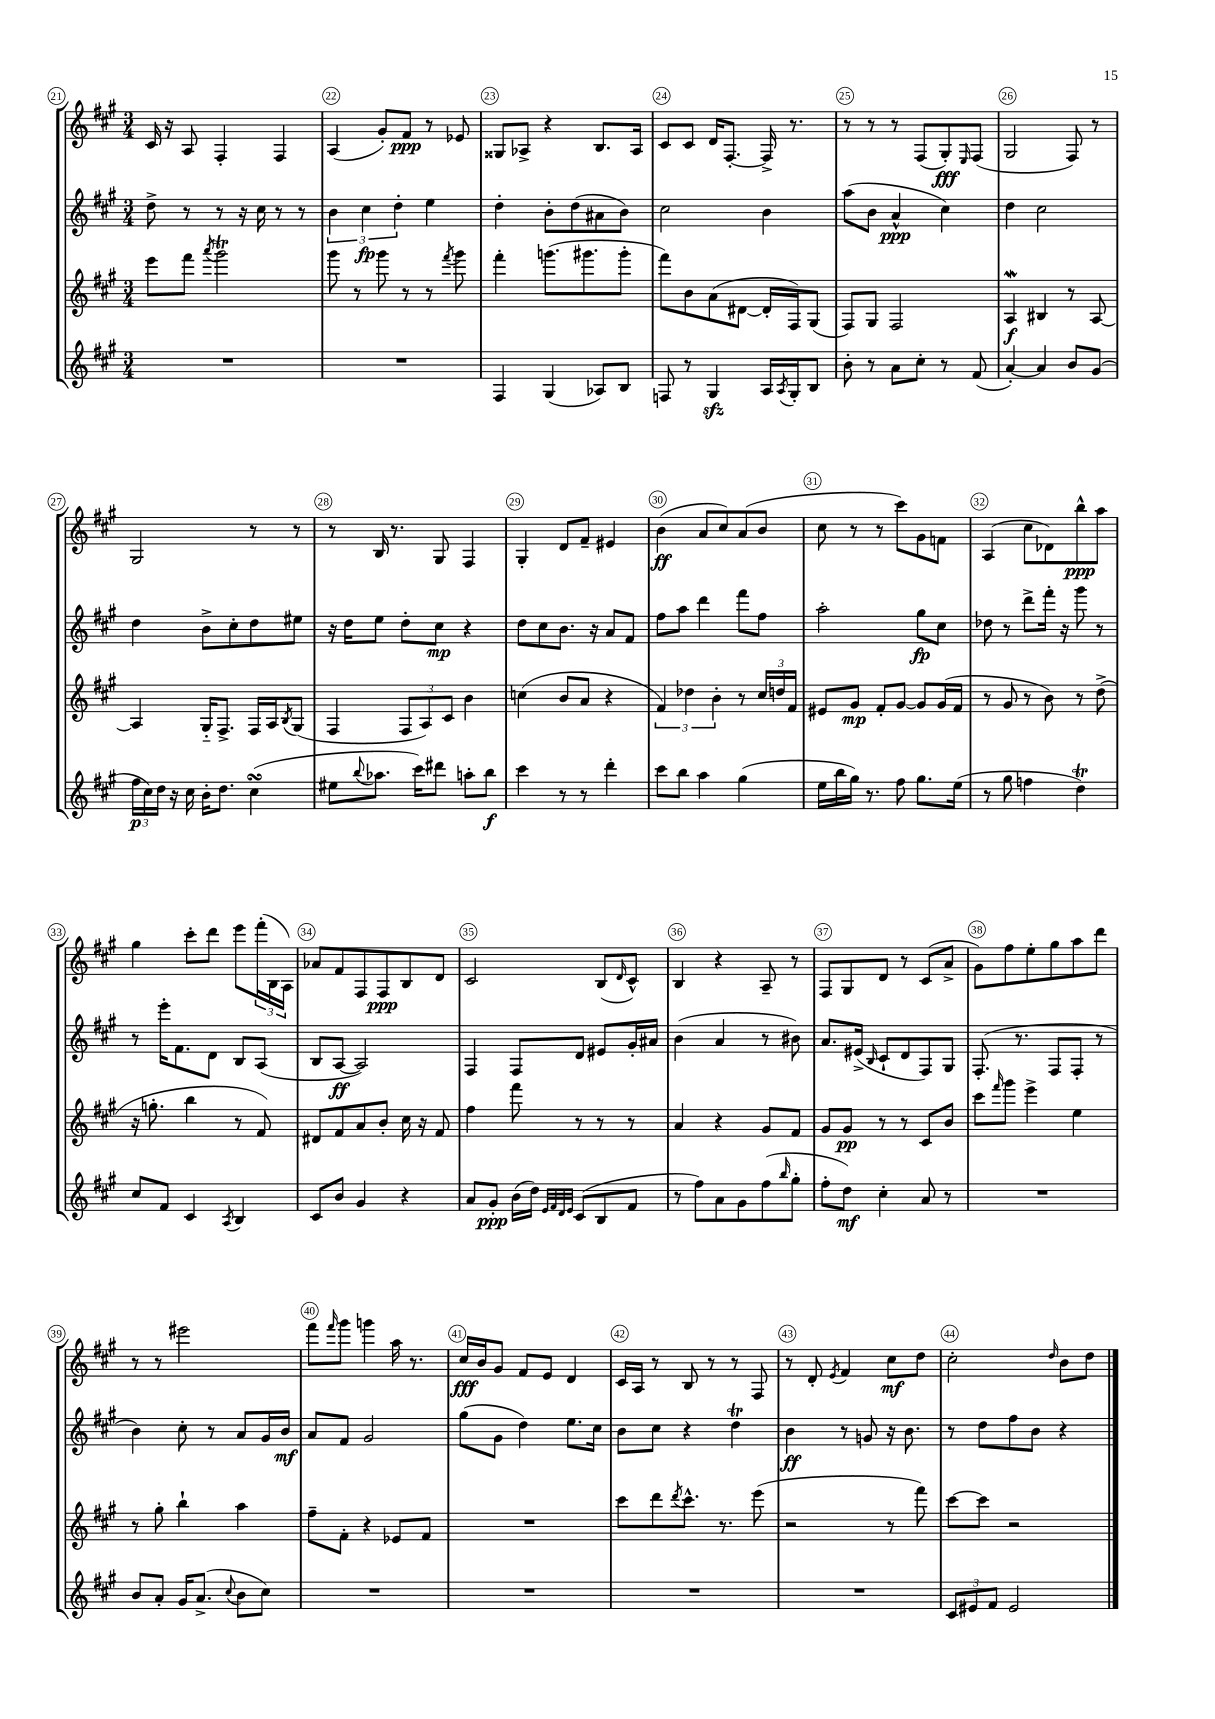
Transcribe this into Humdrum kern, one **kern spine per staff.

**kern	**kern	**kern	**kern
*staff4	*staff3	*staff2	*staff1
*clefG2	*clefG2	*clefG2	*clefG2
*k[f#c#g#]	*k[f#c#g#]	*k[f#c#g#]	*k[f#c#g#]
*M3/4	*M3/4	*M3/4	*M3/4
2.r	8eee\L	8dd^\	16c#/
.	.	.	16r
.	8fff#\J	8r	8A/
.	8qaaa/	.	.
.	2ggg#\	8r	4F#'/
.	.	16r	.
.	.	16cc#\	.
.	.	8r	4F#/
.	.	8r	.
=	=	=	=
2.r	8ggg#\	6b\	(4A/
.	8r	.	.
.	.	6cc#\	.
.	8ggg#\	.	8g#'/L)
.	.	6dd'\	.
.	8r	.	8f#/J
.	8r	4ee\	8r
.	8qfff#/	.	.
.	8ggg#\	.	8e-/
=	=	=	=
4F#/	4fff#'\	4dd'\	8G##/L
.	.	.	8A-^/J
(4G#/	(8.ggg\L	8b'\L	4r
.	.	(8dd\	.
.	8.ggg#\	.	.
8A-/L)	.	8a#\	8.B/L
8B/J	8ggg#'\J	8b\J)	.
.	.	.	16A-/Jk
=	=	=	=
8F/	8fff#\L)	2cc#\	8c#/L
8r	8b\	.	8c#/J
4G#/	(8a\	.	16d/LK
.	.	.	[8.F#'/J
.	[8d#\J	.	.
16A/LL	16d#'/]LL	4b\	16F#^/]
8qA/	.	.	.
16G#'/J	16F#/J)	.	8.r
8B/J	(8G#/J	.	.
=	=	=	=
8b'\	8F#/L)	(8aa\L	8r
8r	8G#/J	8b\J	8r
8a\L	2F#/	4a^^/	8r
8cc#'\J	.	.	(8F#/L
8r	.	4cc#\)	8G#'/)
.	.	.	16qqE/
(8f#/	.	.	(8F#/J
=	=	=	=
[4a'/)	4A/	4dd\	2G#/
4a/]	4B#/	2cc#\	.
8b/L	8r	.	8F#/)
(8g#/J	[8A/	.	8r
=	=	=	=
24ff#\LL	4A/]	4dd\	2G#/
24cc#\)	.	.	.
24dd\JJ	.	.	.
16r	.	.	.
16cc#\	.	.	.
16b'\LK	16G#'~/LK	8b^\L	.
8.dd\J	8.F#^/J	.	.
.	.	8cc#'\	.
(4cc#\	16F#/LL	8dd\	8r
.	16A/J	.	.
.	8qB/	.	.
.	(8G#/J	8ee#\J	8r
=	=	=	=
8ee#\L	4F#/	16r	8r
.	.	16dd\LK	.
8qqbb/	.	.	.
8.aa-\J	.	8ee\J	16B/
.	.	.	8.r
.	12F#/L	8dd'\L	.
16ccc#\LK)	.	.	.
.	12A/)	.	.
8ddd#\J	.	8cc#\J	8G#/
.	12c#/J	.	.
8aa'\L	4b\	4r	4F#/
8bb\J	.	.	.
=	=	=	=
4ccc#\	(4cc\	8dd\L	4G#'/
.	.	8cc#\	.
8r	8b/L	8.b\J	8d/L
8r	8a/J	.	8f#~/J
.	.	16r	.
4ddd'\	4r	8a/L	4e#/
.	.	8f#/J	.
=	=	=	=
8ccc#\L	6f#/)	8ff#\L	(4b\
8bb\J	.	8aa\J	.
.	6dd-\	.	.
4aa\	.	4ddd\	8a/L
.	6b'\	.	.
.	.	.	8cc#/)
(4gg#\	8r	8fff#\L	(8a/
.	24cc#/LL	8ff#\J	8b/J
.	24dd/	.	.
.	24f#/JJ	.	.
=	=	=	=
16ee\LL	8e#/L	2aa'\	8cc#\
16bb\	.	.	.
16gg#\JJ)	8g#/J	.	8r
8.r	.	.	.
.	8f#'/L	.	8r
8ff#\	[8g#/J	.	8ccc#\L)
8.gg#\L	8g#/]L	8gg#\L	8g#\
.	(16g#/L	8cc#\J	8f\J
(16ee\Jk	16f#/JJ	.	.
=	=	=	=
8r	8r	8dd-\	(4A/
8gg#\	8g#/	8r	.
4ff\	8r	8ddd^\L	8cc#\L
.	8b\)	16fff#'\Jk	8d-\)
.	.	16r	.
4dd\)	8r	8ggg#\	8bb^^\
.	(8dd^\	8r	8aa\J
=	=	=	=
8cc#/L	16r	8r	4gg#\
.	8.gg'\	.	.
8f#/J	.	16eee'\LK	.
.	.	8.f#\	.
4c#/	4bb\	.	8ccc#'\L
.	.	8d\J	8ddd\J
8qA/	.	.	.
4B/	8r	8B/L	8eee\L
.	8f#/)	(8A/J	(24fff#'\L
.	.	.	24B\
.	.	.	24A\JJ)
=	=	=	=
8c#/L	8d#/L	8B/L	8a-/L
8b/J	8f#/	[8A/J	8f#/
4g#/	8a/	2A/])	8F#/
.	8b'/J	.	8F#/
4r	16cc#\	.	8B/
.	16r	.	.
.	8f#/	.	8d/J
=	=	=	=
8a/L	4ff#\	4F#/	2c#/
8g#'/J	.	.	.
(16b\LL	8fff#\	8F#/L	.
16dd\JJ)	.	.	.
32qqe/LLL	.	.	.
32qqf#/	.	.	.
32qqd/	.	.	.
32qqe/JJJ	.	.	.
(8c#/L	8r	8d/J	.
8B/	8r	8e#/L	(8B/L
.	.	.	16qqd/
8f#/J	8r	16g#'/L	8c#^^/J)
.	.	16a#/JJ	.
=	=	=	=
8r	4a/	(4b\	4B/
8ff#\L)	.	.	.
8a\	4r	4a/	4r
8g#\	.	.	.
(8ff#\	8g#/L	8r	8A~/
16qqbb/	.	.	.
8gg#'\J	8f#/J	8b#\)	8r
=	=	=	=
8ff#'\L	8g#/L	8.a/L	8F#/L
8dd\J)	8g#/J	.	8G#/
.	.	(16e#^/Jk	.
.	.	16qqB/	.
4cc#'\	8r	8c#`/L	8d/J
.	8r	8d/	8r
8a/	8c#/L	8F#/)	(8c#/L
8r	8b/J	8G#/J	8a^/J
=	=	=	=
2.r	8ccc#\L	(8.F#'/	8g#\L)
.	16qqfff#/	.	.
.	8ggg#\J	.	8ff#\
.	.	8.r	.
.	4eee^\	.	8ee'\
.	.	8F#/L	8gg#\
.	4ee\	8F#'/J	8aa\
.	.	8r	8ddd\J
=	=	=	=
8b/L	8r	4b\)	8r
8a'/J	8gg#'\	.	8r
16g#/LK	4bb`\	8cc#'\	2eee#\
(8.a^/J	.	.	.
.	.	8r	.
8qqcc#/	.	.	.
8b\L	4aa\	8a/L	.
8cc#\J)	.	16g#/L	.
.	.	16b/JJ	.
=	=	=	=
2.r	8ff#~\L	8a/L	8fff#\L
.	.	.	16qqfff#/
.	8f#'\J	8f#/J	8ggg#\J
.	4r	2g#/	4ggg\
.	8e-/L	.	16aa\
.	.	.	8.r
.	8f#/J	.	.
=	=	=	=
2.r	2.r	(8gg#\L	16cc#/LL
.	.	.	16b/J
.	.	8g#\J	8g#/J
.	.	4dd\)	8f#/L
.	.	.	8e/J
.	.	8.ee\L	4d/
.	.	16cc#\Jk	.
=	=	=	=
2.r	8ccc#\L	8b\L	16c#/LL
.	.	.	16A/JJ
.	8ddd\	8cc#\J	8r
.	8qddd/	.	.
.	8.ccc#^^\J	4r	8B/
.	.	.	8r
.	8.r	.	.
.	.	4dd\	8r
.	(8eee\	.	8F#/
=	=	=	=
2.r	2r	4b\	8r
.	.	.	8d'/
.	.	.	8qe/
.	.	8r	4f#/
.	.	8g/	.
.	8r	16r	8cc#\L
.	.	8.b\	.
.	8fff#\)	.	8dd\J
=	=	=	=
12c#/L	[8ccc#\L	8r	2cc#'\
12e#/	.	.	.
.	8ccc#\]J	8dd\L	.
12f#/J	.	.	.
2e#/	2r	8ff#\	.
.	.	8b\J	.
.	.	.	16qqdd/
.	.	4r	8b\L
.	.	.	8dd\J
==	==	==	==
*-	*-	*-	*-
